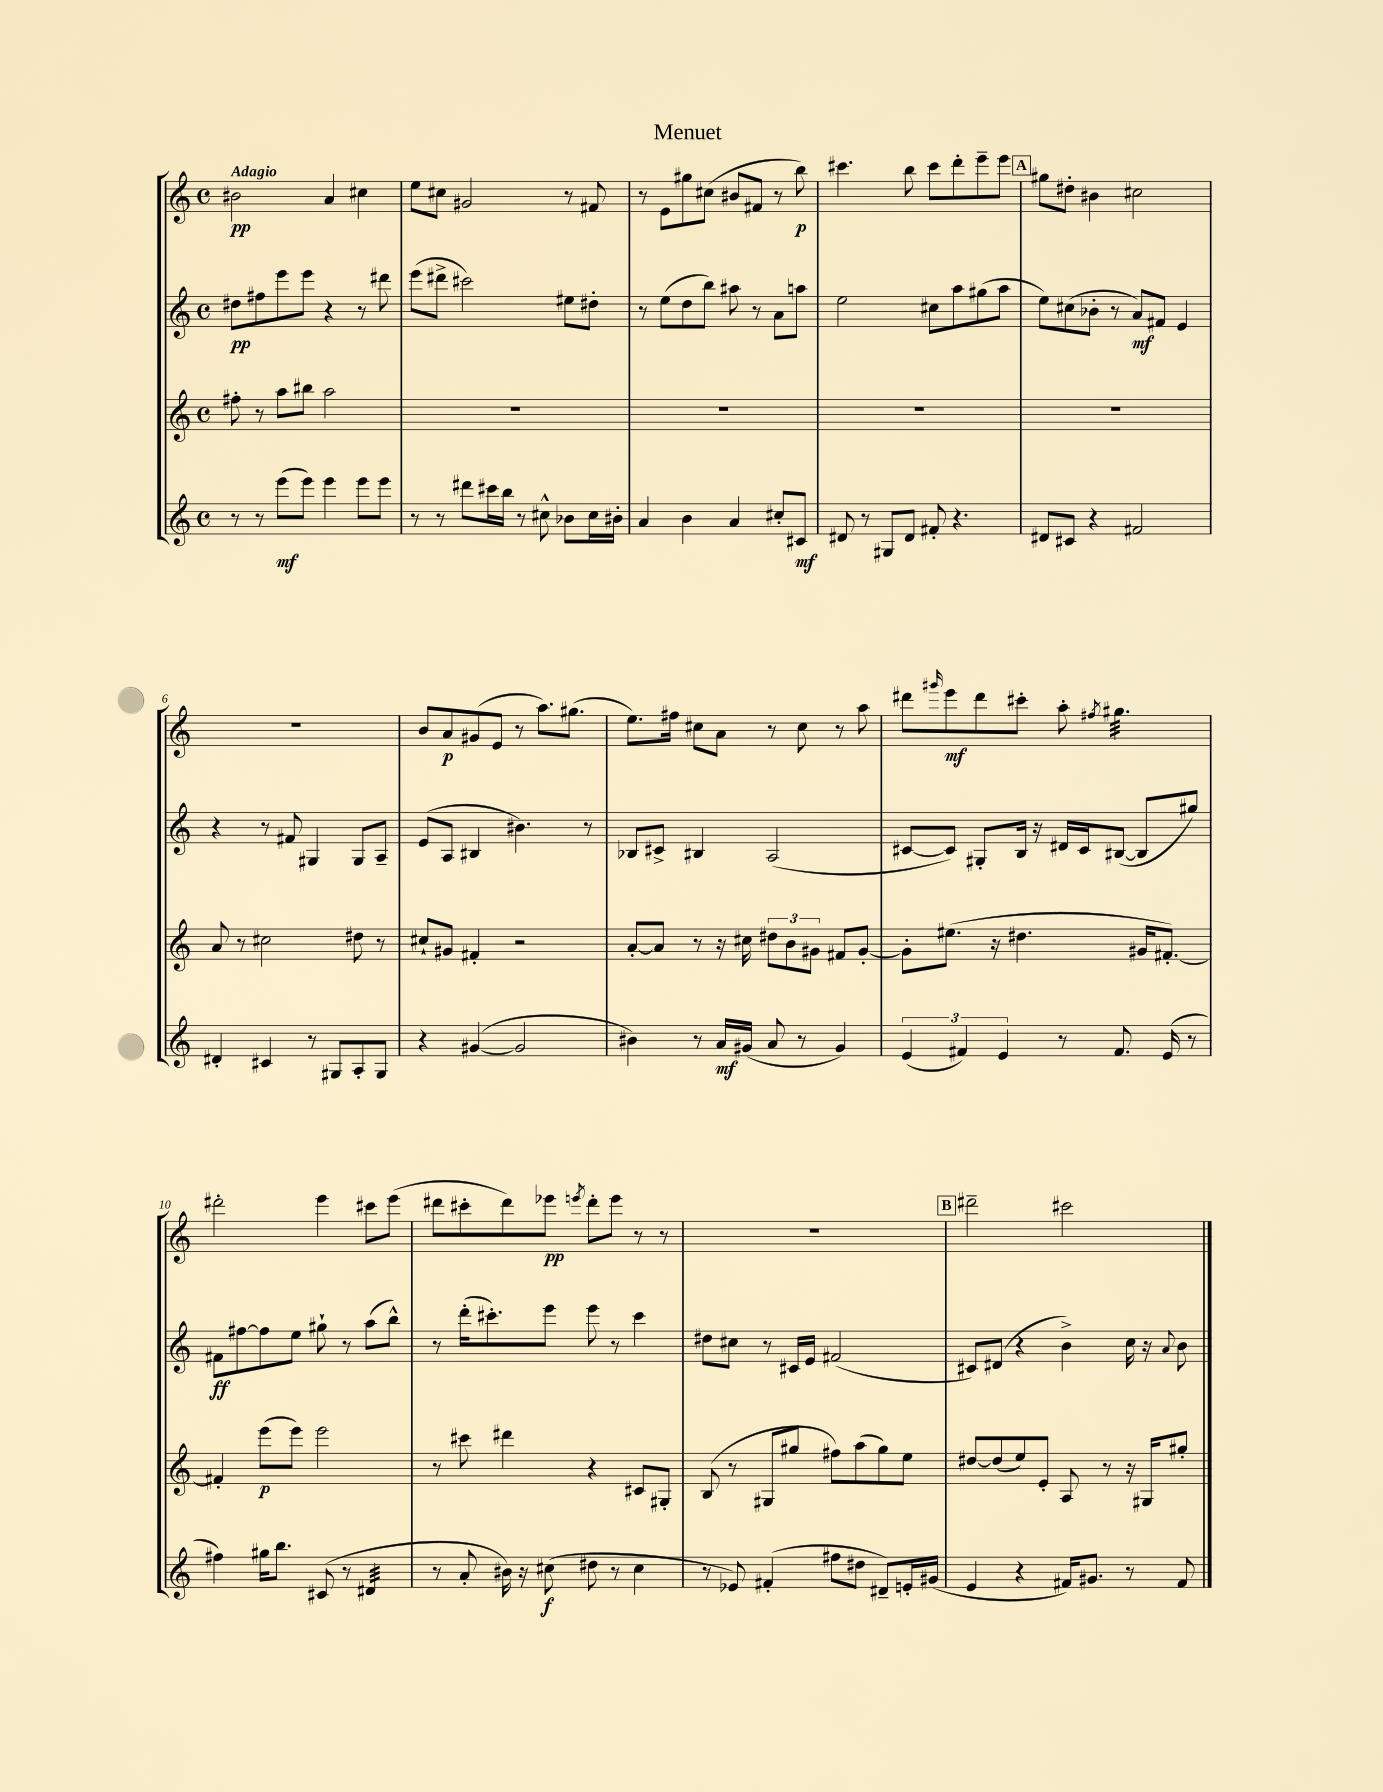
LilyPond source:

\header { title = "Menuet" }
<<
\new StaffGroup <<
\new Staff = "s0" {
    \clef treble \key c \major \defaultTimeSignature \time 4/4 \tempo "Adagio"
    bis'2\pp a'4 cis''4 |
    e''8 cis''8 gis'2 r8 fis'8 |
    r8 e'8 gis''8 cis''8( bis'8 fis'8 r8 b''8\p) |
    cis'''4. b''8 cis'''8 d'''8-. e'''8-- e'''8 |
    \mark \markup { \box "A" } gis''8 dis''8-. bis'4 cis''2 |
    R1 |
    b'8 a'8\p gis'8( e'8 r8 a''8.) gis''8.( |
    e''8.) fis''16 cis''8 a'8 r8 cis''8 r8 a''8 |
    dis'''8 \grace { gis'''16 } e'''8\mf dis'''8 cis'''8-. a''8-. \acciaccatura { fis''8 } gis''4.:32 |
    dis'''2-. e'''4 cis'''8 e'''8( |
    dis'''8 cis'''8-. dis'''8) ees'''8\pp \acciaccatura { e'''8 } dis'''8-. e'''8 r8 r8 |
    r1 |
    \mark \markup { \box "B" } dis'''2-- cis'''2 \bar "|." |
}
\new Staff = "s1" {
    \clef treble \key c \major \defaultTimeSignature \time 4/4
    dis''8\pp fis''8 e'''8 e'''8 r4 r8 dis'''8 |
    e'''8( dis'''8-> cis'''2) eis''8 dis''8-. |
    r8 e''8( d''8 b''8) ais''8 r8 a'8 a''8 |
    e''2 cis''8 a''8 gis''8( a''8 |
    \mark \markup { \box "A" } e''8) cis''8( bes'8-. r8 a'8\mf) fis'8 e'4 |
    r4 r8 fis'8 gis4 gis8 a8-- |
    e'8( a8 bis4 bis'4.) r8 |
    bes8 cis'8-> bis4 a2( |
    cis'8~ cis'8) gis8-. b16 r16 dis'16 cis'16 bis8~( bis8 gis''8) |
    fis'8\ff fis''8~ fis''8 e''8 gis''8-! r8 a''8( b''8-^) |
    r8 d'''16-.( cis'''8.-.) e'''8 e'''8 r8 cis'''4 |
    dis''8 cis''8 r8 cis'16 e'16 fis'2( |
    \mark \markup { \box "B" } cis'8) dis'8( r4 b'4->) c''16 r16 \appoggiatura { a'8 } b'8 \bar "|." |
}
\new Staff = "s2" {
    \clef treble \key c \major \defaultTimeSignature \time 4/4
    fis''8-. r8 a''8 bis''8 a''2 |
    R1 |
    R1 |
    R1 |
    \mark \markup { \box "A" } R1 |
    a'8 r8 cis''2 dis''8 r8 |
    cis''8-! gis'8 fis'4-. r2 |
    a'8~-. a'8 r8 r16 cis''16 \tuplet 3/2 { dis''8 b'8 gis'8 } fis'8 gis'8~-. |
    gis'8-. eis''8.( r16 dis''4. gis'16 fis'8.~-.) |
    fis'4-. e'''8\p( e'''8) e'''2 |
    r8 cis'''8 dis'''4 r4 cis'8 gis8-. |
    b8( r8 gis8 gis''8 fis''8) a''8( gis''8) e''8 |
    \mark \markup { \box "B" } dis''8~ dis''8( e''8) e'8-. a8 r8 r16 gis16 gis''8-. \bar "|." |
}
\new Staff = "s3" {
    \clef treble \key c \major \defaultTimeSignature \time 4/4
    r8 r8 e'''8\mf( e'''8) e'''4 e'''8 e'''8 |
    r8 r8 dis'''8 cis'''16 b''16 r8 cis''8-^ bes'8 cis''16 bis'16-. |
    a'4 b'4 a'4 cis''8-. cis'8\mf |
    dis'8 r8 gis8 dis'8 fis'8-. r4. |
    \mark \markup { \box "A" } dis'8 cis'8 r4 fis'2 |
    dis'4-. cis'4 r8 gis8 a8-. gis8 |
    r4 gis'4~( gis'2 |
    bis'4) r8 a'16\mf gis'16( a'8 r8 gis'4) |
    \tuplet 3/2 { e'4( fis'4) e'4 } r8 fis'8. e'16( r8 |
    fis''4) gis''16 b''8. cis'8( r8 dis'4:32 |
    r8 a'8-. bis'16) r16 cis''8\f( dis''8 r8 cis''4 |
    r8 ees'8) fis'4-.( fis''8 dis''8 dis'8--) e'16-. gis'16( |
    \mark \markup { \box "B" } e'4 r4 fis'16) gis'8. r8 fis'8 \bar "|." |
}
>>
>>
